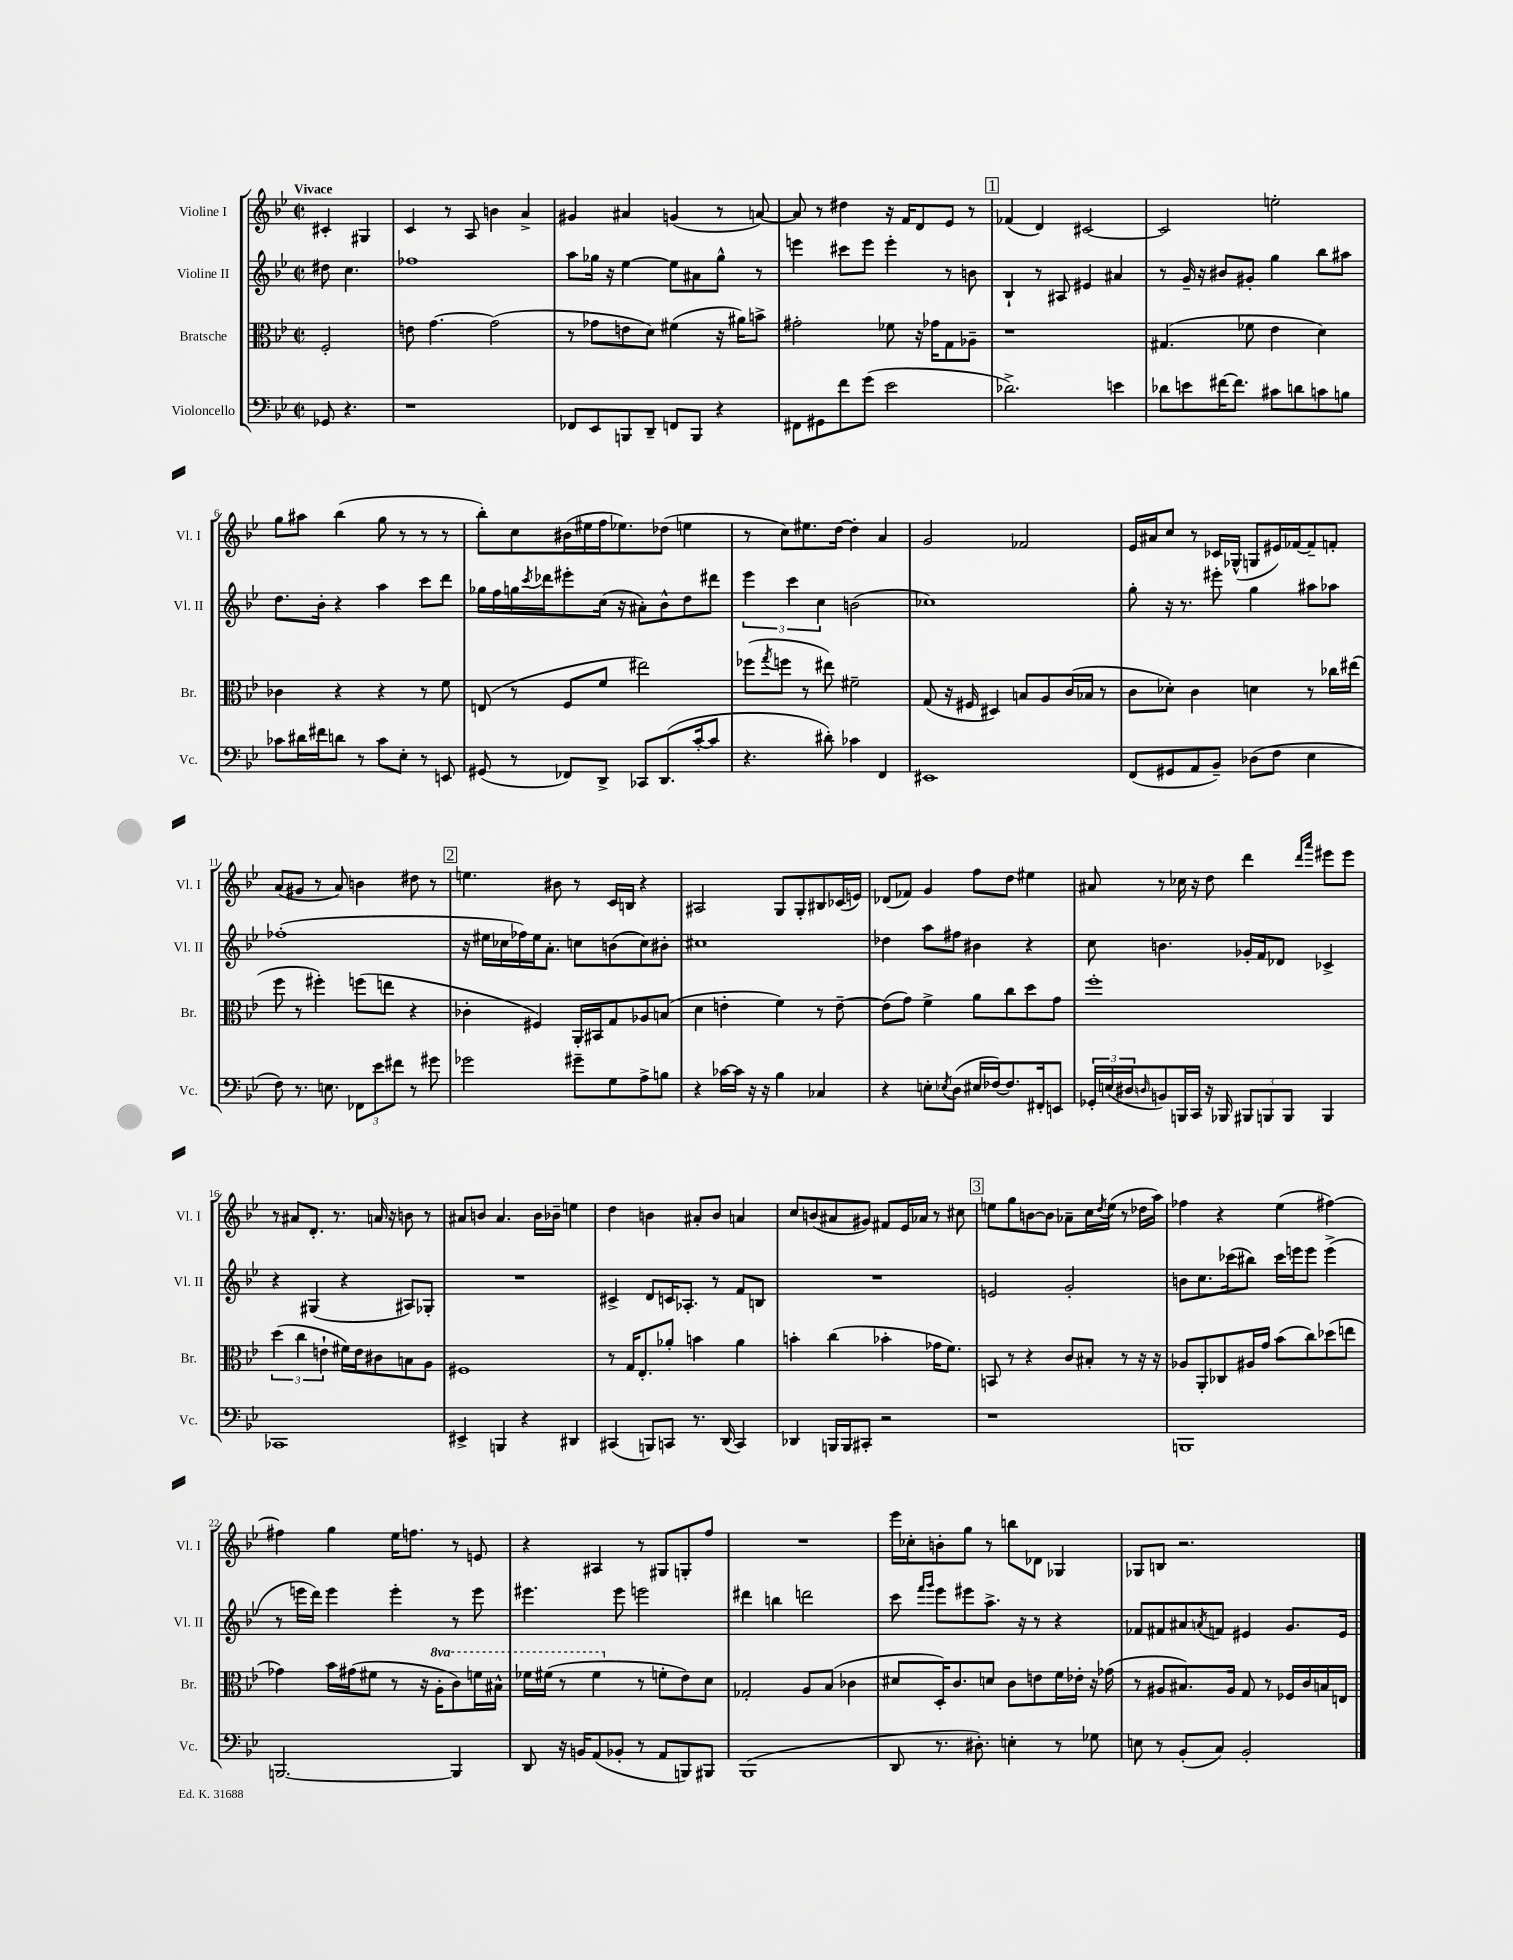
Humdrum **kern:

**kern	**kern	**kern	**kern
*part4	*part3	*part2	*part1
*staff4	*staff3	*staff2	*staff1
*I"Violoncello	*I"Bratsche	*I"Violine II	*I"Violine I
*I'Vc.	*I'Br.	*I'Vl. II	*I'Vl. I
*clefF4	*clefC3	*clefG2	*clefG2
*k[b-e-]	*k[b-e-]	*k[b-e-]	*k[b-e-]
*M2/2	*M2/2	*M2/2	*M2/2
*met(c|)	*met(c|)	*met(c|)	*met(c|)
=	=	=	=
!	!	!	!LO:TX:a:B:t=Vivace
8GG-X/	2F'/	8dd#X\	4c#X'/
4.r	.	4.cc\	.
.	.	.	4G#X/
=1	=1	=1	=1
1r	8en\	1ff-X	4c/
.	[4.g\	.	.
.	.	.	8r
.	.	.	8A/
.	(2g\]	.	4bn\
.	.	.	4a^/
=2	=2	=2	=2
8FF-X/L	8r	8aa\L	4g#X/
8EE-/	8g-X\L	16gg-X\Jk	.
.	.	16r	.
8BBBn/	8en\	[4ee-\	4a#X/
8DD~/J	8d\J)	.	.
8FFn/L	(4f#X\	8ee-\L]	(4gn/
8BBB/J	.	8a#X\	.
4r	16r	8gg-^^\J	8r
.	16a#X\KL)	.	.
.	8bn^\J	8r	[8an/)
=3	=3	=3	=3
8FF#X\L	2g#X'\	4eeen\	8a/]
8GG#X\	.	.	8r
8f\	.	8ccc#X\L	4dd#X\
(8g\J	.	8eee\J	.
2e-\	8f-X\	4eee'\	16r
.	.	.	16f/KL
.	16r	.	8d/
.	16g-X\KL	.	.
.	8G\	8r	8e-/J
.	8A-X~\J	8bn\	8r
!!LO:REH:place=s1:t=1
=4	=4	=4	=4
2.d-X^\)	1r	4B-`/	(4f-X/
.	.	8r	4d/)
.	.	8A#X/	.
.	.	4e#X/	[2c#X/
4en\	.	4a#X/	.
=5	=5	=5	=5
8d-X\L	(4.G#X/	8r	2c#/]
8en\	.	16g~/	.
.	.	16r	.
[16f#X\K	.	8b#X/L	.
8.f#\J]	.	.	.
.	8f-X\	8g#X'/J	.
8c#X\L	4e-\	4gg\	2een'\
8dn\	.	.	.
8cn\	4d\)	8bb-\L	.
8Bn\J	.	8aa#X\J	.
!!LO:LB:g=z
=6	=6	=6	=6
8c-X\L	4c-X\	8.dd\L	8gg\L
16d#X\L	.	.	8aa#X\J
16f#X\J	.	16b-'\Jk	.
8dn\J	4r	4r	(4bb-\
8r	.	.	.
8c-\L	4r	4aa\	8gg\
8E-'\J	.	.	8r
8r	8r	8ccc\L	8r
8EEn/	8f\	8ddd\J	8r
=7	=7	=7	=7
(8GG#X/	(8En/	16gg-X\LL	8bb-'\L)
.	.	16ff\	.
8r	8r	16ggn\	8cc\
.	.	8qccc/	.
.	.	16ddd-X\J	.
8FF-X/L)	8F/L	8eee#X'\	(16b#X\L
.	.	.	16ee#X\
8DD^/J	8f/J	(16cc\Jk	16ff\J
.	.	16r	8.ee-X\)
8CC-X/L	2ee#X\)	8a#X'\L)	.
(8.DD/	.	8b-^^\	(8dd-X\J
.	.	8dd\	4een\
[16c'/k	.	.	.
8c/J]	.	8ddd#X\J	.
=8	=8	=8	=8
4.r	(8ff-X\L	6eee-\	8r
.	8qgg/	.	.
.	8ffn\J	.	8cc\L)
.	.	6ccc\	.
.	8r	.	8.ee#X\
.	.	6cc\	.
8d#X'\)	8ee#X\)	.	.
.	.	.	[16dd\Jk
4c-X\	2f#X~\	(2bn\	4dd'\]
4FF/	.	.	4a/
=9	=9	=9	=9
1EE#X	(8G/	1cc-X)	2g/
.	16r	.	.
.	16F#X/	.	.
.	4D#X/)	.	.
.	8Bn/L	.	2f-X/
.	8A/	.	.
.	(16c/L	.	.
.	16B-X/JJ	.	.
.	8r	.	.
=10	=10	=10	=10
(8FF/L	8c\L	8gg'\	16e-/LL
.	.	.	16a#X/J
8GG#X/	8d-X'\J)	16r	8cc/J
.	.	8.r	.
8AA/	4c\	.	8r
8BB-~/J)	.	8eee#X'\	16c-X/LL
.	.	.	(16G-X^^/JJ
(8D-X\L	4dn\	4gg\	8Gn/L
8F\J	.	.	16e#X/L)
.	.	.	[16f-X/J
4E-\	8r	8aa#X\L	8f-~/]
.	16cc-X\LL	8aa-X\J	8fn'/J
.	(16ee#X\JJ	.	.
!!LO:LB:g=z
=11	=11	=11	=11
8F\)	8ff\	(1ff-X'	(8a/L
8.r	8r	.	8g#X/J
.	4ff#X'\)	.	8r
8.En\	.	.	.
.	.	.	8a/)
12FF-X\L	(8ffn\L	.	4bn\
12e-\	.	.	.
.	8een\J	.	.
12f#X\J	.	.	.
8r	4r	.	8dd#X\
8g#X\	.	.	8r
!!LO:REH:place=s1:t=2
=12	=12	=12	=12
2g-X\	4c-X'\	16r	4.een\
.	.	16ee#X\LL	.
.	.	16cc-X\	.
.	.	16ff-X\)	.
.	4F#X/)	16ee#\J	.
.	.	8.a'\J	.
.	.	.	8b#X\
8g#X~\L	16AA'/LL	8ccn\L	8r
.	16BB#X/J	.	.
8G\	8G/	(8bn\	16c/LL
.	.	.	16Bn/JJ
8A^\	8A-X/	8cc\)	4r
8Bn\J	(8Bn/J	8b#X'\J	.
=13	=13	=13	=13
4r	4d\	1cc#X	2A#X/
[16c-X\LL	4en'\	.	.
16c-\JJ]	.	.	.
16r	.	.	.
16r	.	.	.
4B-\	4f\)	.	8G/L
.	.	.	8G'/
4C-X/	8r	.	8B#X/
.	[8e~\	.	(16c-X/L
.	.	.	16en/JJ)
=14	=14	=14	=14
4r	(8e\L]	4dd-X\	(8d-X/L
.	8g\J)	.	8f-X/J)
8En'\L	4f^\	8aa\L	4g/
8qE-X/	.	.	.
(8D\J	.	8ff#X\J	.
16E#X/LL	8a\L	4b#X\	8ff\L
[16F-X/J)	.	.	.
8.F-/]	8cc\	.	8dd\J
.	8dd\	4r	4ee#X\
16FF#X'/k	.	.	.
8EEn/J	8g\J	.	.
=15	=15	=15	=15
24GG-X'/LL	1ff'	8cc\	8a#X/
(24En/	.	.	.
24D#X/J	.	.	.
16qqDn/	.	.	.
8BBn/)	.	4.bn\	8r
16BBBn/L	.	.	16cc-X\
16CC/JJ	.	.	16r
16r	.	.	8dd\
16BBB-X/	.	.	.
12BBB#X/L	.	16g-X'/LL	4ddd\
.	.	16f/J	.
12BBBn/	.	.	.
.	.	8d-X/J	.
12BBB/J	.	.	.
.	.	.	16qqddd/LL
.	.	.	16qqaaa/JJ
4BBB/	.	4c-X^/	8eee#X\L
.	.	.	8eee#\J
!!LO:LB:g=z
=16	=16	=16	=16
1CC-X	(6dd\	4r	8r
.	.	.	8a#X/L
.	6cc\	.	.
.	.	(4G#X/	8.d'/J
.	6en`\	.	.
.	.	.	8.r
.	16f#X\LL)	4r	.
.	16e\J	.	.
.	8c#X\	.	16an/
.	.	.	16r
.	8Bn\	8A#X/L)	8bn\
.	8A\J	8G-X'/J	8r
=17	=17	=17	=17
4EE#X^/	1F#X	1r	8a#X/L
.	.	.	8bn/J
4BBBn/	.	.	4.a#/
4r	.	.	.
.	.	.	16b\LL
.	.	.	16b-X~\JJ
4DD#X/	.	.	4een\
=18	=18	=18	=18
(4CC#X/	8r	4c#X^/	4dd\
.	16G/KL	.	.
.	8.E-'/	.	.
8BBBn/L)	.	8d/L	4bn\
8CCn/J	8a-X'/J	16cn/K	.
.	.	8.A-X'/J	.
8.r	4bn\	.	8a#X'/L
.	.	8r	8b/J
(16DD/	.	.	.
4CC/)	4a-\	8f/L	4an/
.	.	8Bn/J	.
=19	=19	=19	=19
4DD-X/	4bn'\	1r	8cc/L
.	.	.	(8bn/
16BBBn/LL	(4cc\	.	8a#X/
16BBB/J	.	.	.
8CC#X'/J	.	.	8g#X/J)
2r	4b-X'\	.	8f#X/L
.	.	.	16e-/L
.	.	.	16a-X/JJ
.	16g-X\KL	.	8r
.	8.f\J)	.	.
.	.	.	8cc#X\
!!LO:REH:place=s1:t=3
=20	=20	=20	=20
1r	8BBn/	2en/	8een\L
.	8r	.	8gg\
.	4r	.	[8bn\
.	.	.	8b\J]
.	8c/L	2g'/	8a-X~\L
.	8B#X'/J	.	16cc\L
.	.	.	8qdd/
.	.	.	(16ee\JJ
.	8r	.	8r
.	16r	.	16dd-X\LL
.	16r	.	16aa\JJ)
=21	=21	=21	=21
1BBBn	8A-X/L	8bn\L	4ff-X\
.	8AA'/	8.cc\	.
.	8C-X/	.	4r
.	.	(16ccc-X\k	.
.	16A#X/L	8bb#X\J)	.
.	16g/JJ	.	.
.	(8b-\L	16ccc-\LL	(4ee-\
.	.	16eeen\J	.
.	8cc\)	8eee\J	.
.	(8dd-X\	(4eee^\	[4ff#X\)
.	8een\J	.	.
!!LO:LB:g=z
=22	=22	=22	=22
[2.BBBn/	4g-X\)	8r	4ff#X\]
.	.	16eeen\LL	.
.	.	16ddd\JJ)	.
.	16b-\LL	4eee\	4gg\
.	(16g#X\J	.	.
.	8f#X\J	.	.
.	8r	4eee'\	16ee-\KL
.	.	.	8.ffn\J
.	16r	.	.
*	*8va	*	*
.	16a'\KL	.	.
4BBB/]	8cc\)	8r	8r
.	16ffn\L	8eee\	8en/
.	16b#X^^\JJ	.	.
=23	=23	=23	=23
8DD/	16ff-X\LL	4.eee#X\	4r
.	(16ff#X\JJ	.	.
16r	8r	.	.
16BBn/KL	.	.	.
(8AA/	4ff#\	.	4A#X/
8BB-X'/J	.	8eee#\	.
*	*X8va	*	*
8r	8r	2eeen\	8r
8AA/L	8fn'\L	.	8G#X/L
8BBBn/)	8e-\)	.	8Gn'/
8BBB#X/J	8d\J	.	8ff/J
=24	=24	=24	=24
(1BBB-	2G-X'/	4ddd#X\	1r
.	.	4bbn\	.
.	8A/L	2dddn\	.
.	(8B-/J	.	.
.	4c-X\	.	.
=25	=25	=25	=25
8DD/	8d#X/L	8ccc\	16eee-\LL
.	.	.	16cc-X'\J
.	.	16qqfff/LL	.
.	.	16qqggg/JJ	.
8.r	16D'/K)	8eee-\L	8bn'\
.	8.c/	.	.
.	.	8eee#X\	8gg\J
8.D#X'\)	.	.	.
.	8dn/J	8.aa^\J	8r
4En'\	8c\L	.	8bbn\L
.	.	16r	.
.	8en\	8r	8d-X\J
8r	16f\L	4r	4G-X/
.	16e-X'\JJ	.	.
8G-X\	16r	.	.
.	(16g-X\	.	.
=26	=26	=26	=26
8En\	8r	8f-X/L	8G-X/L
8r	8A#X/L	8f#X/	8Bn/J
(8BB-'/L	8.B#X/)	8a#X/	2.r
.	.	8qan/	.
8C/J)	.	8fn/J	.
.	16A#/Jk	.	.
2BB-'/	8G/	4e#X/	.
.	8r	.	.
.	16F-X/LL	8.g/L	.
.	16c/	.	.
.	16Bn/	.	.
.	16En/JJ	16e#/Jk	.
==	==	==	==
*-	*-	*-	*-
